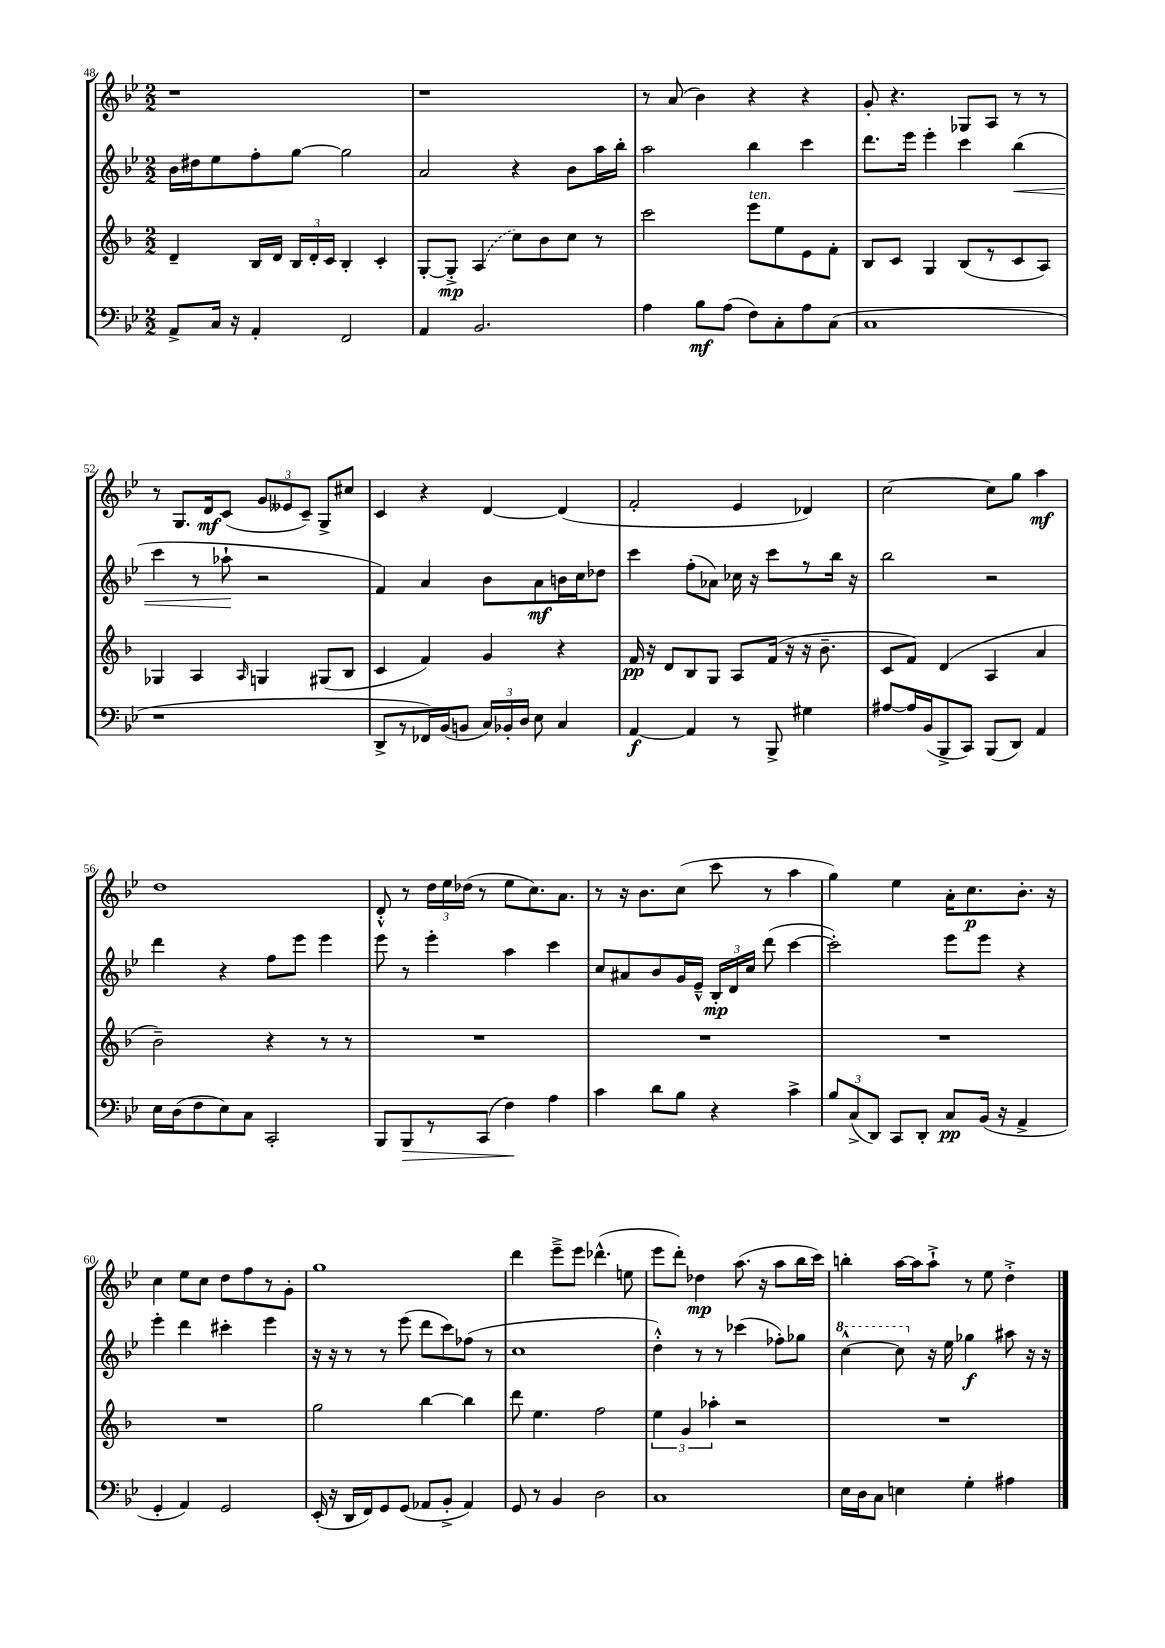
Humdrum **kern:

**kern	**dynam	**kern	**dynam	**kern	**dynam	**kern	**dynam
*part4	*part4	*part3	*part3	*part2	*part2	*part1	*part1
*staff4	*staff4	*staff3	*staff3	*staff2	*staff2	*staff1	*staff1
*clefF4	*	*clefG2	*	*clefG2	*	*clefG2	*
*k[b-e-]	*	*k[b-]	*	*k[b-e-]	*	*k[b-e-]	*
*M2/2	*	*M2/2	*	*M2/2	*	*M2/2	*
=48	=48	=48	=48	=48	=48	=48	=48
8AA^/L	.	4d~/	.	16b-\LL	.	1r	.
.	.	.	.	16dd#X\J	.	.	.
16C/Jk	.	.	.	8ee-\	.	.	.
16r	.	.	.	.	.	.	.
4AA'/	.	16B-/LL	.	8ff'\	.	.	.
.	.	16d/JJ	.	.	.	.	.
.	.	24B-/LL	.	[8gg\J	.	.	.
.	.	24d'/	.	.	.	.	.
.	.	24c/JJ	.	.	.	.	.
2FF/	.	4B-'/	.	2gg\]	.	.	.
.	.	4c'/	.	.	.	.	.
=49	=49	=49	=49	=49	=49	=49	=49
4AA/	.	[8G'/L	.	2a/	.	1r	.
.	.	8G'^/J]	mp	.	.	.	.
2.BB-/	.	(4A/	.	.	.	.	.
.	.	8cc\L)	.	4r	.	.	.
.	.	8b-\	.	.	.	.	.
.	.	8cc\J	.	8b-\L	.	.	.
.	.	8r	.	16aa\L	.	.	.
.	.	.	.	16bb-'\JJ	.	.	.
=50	=50	=50	=50	=50	=50	=50	=50
4A\	.	2ccc\	.	2aa\	.	8r	.
.	.	.	.	.	.	(8a/	.
8B-\L	mf	.	.	.	.	4b-\)	.
(8A\J	.	.	.	.	.	.	.
!	!	!LO:TX:a:i:t=ten.	!	!	!	!	!
8F\L)	.	8eee\L	.	4bb-\	.	4r	.
8C'\	.	8ee\	.	.	.	.	.
8A\	.	8e\	.	4ccc\	.	4r	.
(8C\J	.	8f'\J	.	.	.	.	.
=51	=51	=51	=51	=51	=51	=51	=51
1C	.	8B-/L	.	8.ddd\L	.	8g'/	.
.	.	8c/J	.	.	.	4.r	.
.	.	.	.	16eee-\Jk	.	.	.
.	.	4G/	.	4eee-'\	.	.	.
.	.	(8B-/L	.	4ccc\	.	8G-X/L	.
.	.	8r	.	.	.	8A/J	.
!	!	!	!	!	!LO:HP:b	!	!
.	.	8c/	.	(4bb-\	<	8r	.
.	.	8A/J)	.	.	.	8r	.
!!LO:LB:g=z
=52	=52	=52	=52	=52	=52	=52	=52
1r	.	4G-X/	.	4ccc\	.	8r	.
.	.	.	.	.	.	8.G/L	.
.	.	4A/	.	8r	.	.	.
.	.	.	.	.	.	16d/k	mf
.	.	.	.	8aa-X`\	.	(8c/J	.
.	.	16qqA/	.	.	.	.	.
.	.	4Gn/	.	2r	[	12g/L	.
.	.	.	.	.	.	12e--X/	.
.	.	.	.	.	.	12c~/J)	.
.	.	(8G#X/L	.	.	.	8G^/L	.
.	.	8B-/J	.	.	.	8cc#X/J	.
=53	=53	=53	=53	=53	=53	=53	=53
8DD^/L	.	4c/	.	4f/)	.	4c/	.
8r	.	.	.	.	.	.	.
16FF-X/L)	.	4f/)	.	4a/	.	4r	.
(16BB-/J	.	.	.	.	.	.	.
8BBn/J	.	.	.	.	.	.	.
24C/LL)	.	4g/	.	8b-\L	.	[4d/	.
24BB-X'/	.	.	.	.	.	.	.
24D/JJ	.	.	.	.	.	.	.
8E-\	.	.	.	8a\	mf	.	.
4C/	.	4r	.	16bn\L	.	(4d/]	.
.	.	.	.	16cc\J	.	.	.
.	.	.	.	8dd-X\J	.	.	.
=54	=54	=54	=54	=54	=54	=54	=54
[4AA/	f	16f/	pp	4ccc\	.	2f'/	.
.	.	16r	.	.	.	.	.
.	.	8d/L	.	.	.	.	.
4AA/]	.	8B-/	.	(8ff'\L	.	.	.
.	.	8G/J	.	8a-X\J)	.	.	.
8r	.	8A/L	.	16cc-X\	.	4e-/	.
.	.	.	.	16r	.	.	.
8BBB-^/	.	(16f/Jk	.	8ccc\L	.	.	.
.	.	16r	.	.	.	.	.
4G#X\	.	16r	.	8r	.	4d-X/)	.
.	.	8.b-~\	.	.	.	.	.
.	.	.	.	16bb-\Jk	.	.	.
.	.	.	.	16r	.	.	.
=55	=55	=55	=55	=55	=55	=55	=55
[8A#X/L	.	8c/L	.	2bb-\	.	[2cc\	.
16A#/L]	.	8f/J)	.	.	.	.	.
(16BB-/J	.	.	.	.	.	.	.
8BBB-^/	.	(4d/	.	.	.	.	.
8CC/J)	.	.	.	.	.	.	.
(8BBB-/L	.	4A/	.	2r	.	8cc\L]	.
8DD/J)	.	.	.	.	.	8gg\J	.
4AA/	.	4a/	.	.	.	4aa\	mf
!!LO:LB:g=z
=56	=56	=56	=56	=56	=56	=56	=56
16E-\LL	.	2b-~\)	.	4ddd\	.	1dd	.
(16D\J	.	.	.	.	.	.	.
8F\	.	.	.	.	.	.	.
8E-\)	.	.	.	4r	.	.	.
8C\J	.	.	.	.	.	.	.
2CC'/	.	4r	.	8ff\L	.	.	.
.	.	.	.	8eee-\J	.	.	.
.	.	8r	.	4eee-\	.	.	.
.	.	8r	.	.	.	.	.
=57	=57	=57	=57	=57	=57	=57	=57
8BBB-/L	.	1r	.	8eee-\	.	8d'^^/	.
!	!LO:HP:b	!	!	!	!	!	!
8BBB-/	>	.	.	8r	.	8r	.
8r	.	.	.	4eee-'\	.	24dd\LL	.
.	.	.	.	.	.	24ee-\	.
.	.	.	.	.	.	(24dd-X\JJ	.
(8CC/J	.	.	.	.	.	8r	.
4F\)	.	.	.	4aa\	.	8ee-\L	.
.	.	.	.	.	.	8.cc\)	.
4A\	]	.	.	4ccc\	.	.	.
.	.	.	.	.	.	8.a\J	.
=58	=58	=58	=58	=58	=58	=58	=58
4c\	.	1r	.	8cc/L	.	8r	.
.	.	.	.	8a#X/	.	16r	.
.	.	.	.	.	.	8.b-\L	.
8d\L	.	.	.	8b-/	.	.	.
8B-\J	.	.	.	16g/L	.	(8cc\J	.
.	.	.	.	16e-~^^/JJ	.	.	.
4r	.	.	.	24B-'/LL	mp	8ccc\	.
.	.	.	.	24d/	.	.	.
.	.	.	.	24cc/JJ	.	.	.
.	.	.	.	(8ddd\	.	8r	.
4c^\	.	.	.	[4ccc\	.	4aa\	.
=59	=59	=59	=59	=59	=59	=59	=59
12B-/L	.	1r	.	2ccc'\])	.	4gg\)	.
(12C^/	.	.	.	.	.	.	.
12DD/J)	.	.	.	.	.	.	.
8CC/L	.	.	.	.	.	4ee-\	.
8DD'/J	.	.	.	.	.	.	.
8C/L	pp	.	.	8eee-\L	.	16a'\KL	.
.	.	.	.	.	.	8.cc\	p
(16BB-/Jk	.	.	.	8eee-\J	.	.	.
16r	.	.	.	.	.	.	.
4AA^/	.	.	.	4r	.	8.b-'\J	.
.	.	.	.	.	.	16r	.
!!LO:LB:g=z
=60	=60	=60	=60	=60	=60	=60	=60
4GG'/	.	1r	.	4eee-'\	.	4cc\	.
4AA/)	.	.	.	4ddd\	.	8ee-\L	.
.	.	.	.	.	.	8cc\J	.
2GG/	.	.	.	4ccc#X'\	.	8dd\L	.
.	.	.	.	.	.	8ff\	.
.	.	.	.	4eee-\	.	8r	.
.	.	.	.	.	.	8g'\J	.
=61	=61	=61	=61	=61	=61	=61	=61
(16EE-'/	.	2gg\	.	16r	.	1gg	.
16r	.	.	.	16r	.	.	.
16DD/LL	.	.	.	8r	.	.	.
16FF/J)	.	.	.	.	.	.	.
8GG/	.	.	.	8r	.	.	.
(8GG/J	.	.	.	(8eee-\	.	.	.
8AA-X/L	.	[4bb-\	.	8ddd\L	.	.	.
8BB-'^/J	.	.	.	8ccc\)	.	.	.
4AA-/)	.	4bb-\]	.	(8ff-X\J	.	.	.
.	.	.	.	8r	.	.	.
=62	=62	=62	=62	=62	=62	=62	=62
8GG/	.	8ddd\	.	1cc	.	4ddd\	.
8r	.	4.ee\	.	.	.	.	.
4BB-/	.	.	.	.	.	8eee-~^\L	.
.	.	.	.	.	.	8eee-\J	.
2D\	.	2ff\	.	.	.	(4.ddd-X^^\	.
.	.	.	.	.	.	8een\	.
=63	=63	=63	=63	=63	=63	=63	=63
1C	.	6ee\	.	4dd'^^\)	.	8eee-\L	.
.	.	.	.	.	.	8ddd'\J)	.
.	.	6g/	.	.	.	.	.
.	.	.	.	8r	.	4dd-X\	mp
.	.	6aa-X'\	.	.	.	.	.
.	.	.	.	8r	.	.	.
.	.	2r	.	(4ccc-X\	.	(8.aa\	.
.	.	.	.	.	.	16r	.
.	.	.	.	8ff-X'\L)	.	8aa\L	.
.	.	.	.	8gg-X\J	.	16bb-\L	.
.	.	.	.	.	.	16ccc\JJ)	.
=64	=64	=64	=64	=64	=64	=64	=64
*	*	*	*	*8va	*	*	*
16E-\LL	.	1r	.	[4ccc^^\	.	4bbn'\	.
16D\J	.	.	.	.	.	.	.
8C\J	.	.	.	.	.	.	.
4En\	.	.	.	8ccc\]	.	[16aa\LL	.
.	.	.	.	.	.	16aa\J]	.
*	*	*	*	*X8va	*	*	*
.	.	.	.	16r	.	8aa`^\J	.
.	.	.	.	16ee-\	.	.	.
4G'\	.	.	.	4gg-X\	f	8r	.
.	.	.	.	.	.	8ee-\	.
4A#X\	.	.	.	8aa#X\	.	4dd'^\	.
.	.	.	.	16r	.	.	.
.	.	.	.	16r	.	.	.
==	==	==	==	==	==	==	==
*-	*-	*-	*-	*-	*-	*-	*-
